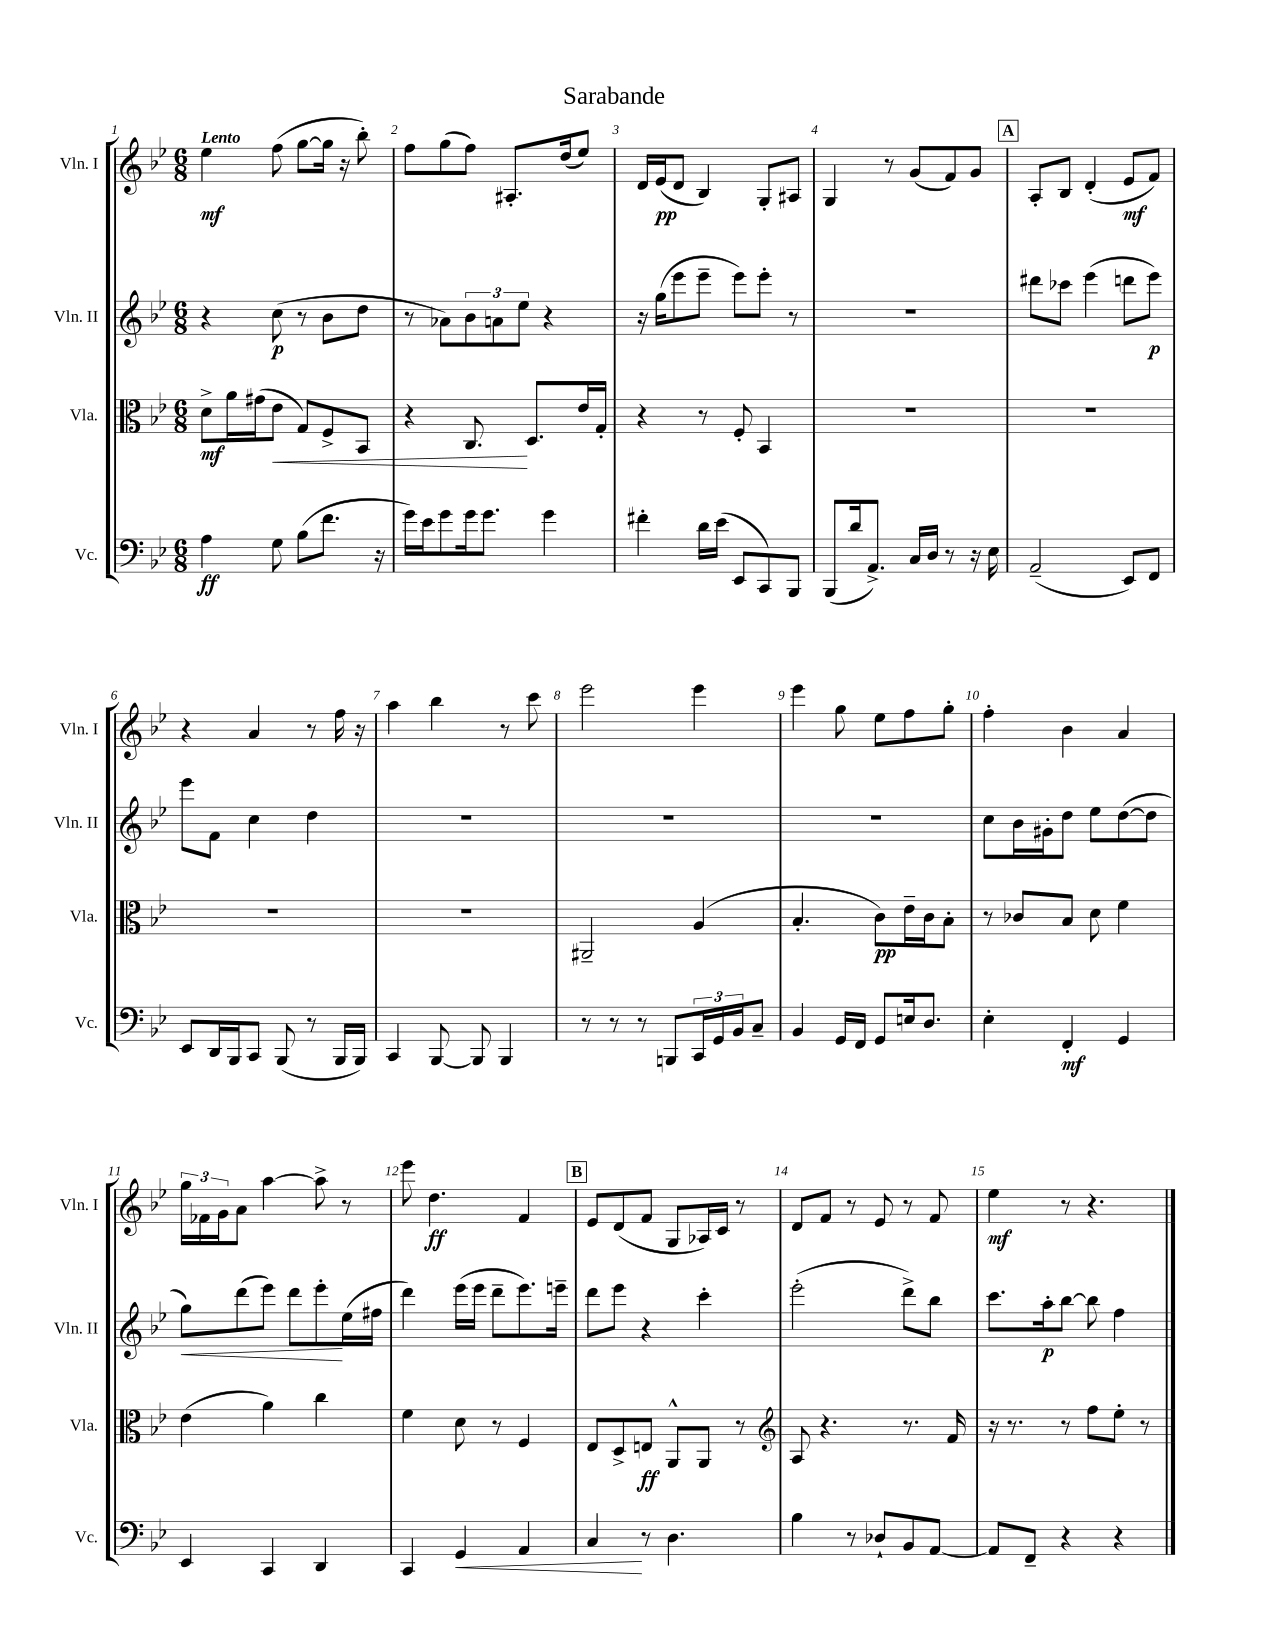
\header { title = "Sarabande" }
<<
\new StaffGroup <<
\new Staff = "s0" \with { instrumentName = "Vln. I" shortInstrumentName = "Vln. I" } {
    \clef treble \key bes \major \numericTimeSignature \time 6/8 \tempo "Lento"
    ees''4\mf f''8( g''8~ g''16 r16 bes''8-.) |
    f''8 g''8( f''8) ais8.-. d''16( ees''8) |
    d'16 ees'16\pp( d'8 bes4) g8-. ais8 |
    g4 r8 g'8( f'8) g'8 |
    \mark \markup { \box "A" } a8-. bes8 d'4-.( ees'8\mf f'8) |
    r4 a'4 r8 f''16 r16 |
    a''4 bes''4 r8 c'''8 |
    ees'''2 ees'''4 |
    ees'''4 g''8 ees''8 f''8 g''8-. |
    f''4-. bes'4 a'4 |
    \tuplet 3/2 { g''16 fes'16 g'16 } a'8 a''4~ a''8-> r8 |
    ees'''8 d''4.\ff f'4 |
    \mark \markup { \box "B" } ees'8 d'8( f'8 g8 aes16) c'16 r8 |
    d'8 f'8 r8 ees'8 r8 f'8 |
    ees''4\mf r8 r4. \bar "|." |
}
\new Staff = "s1" \with { instrumentName = "Vln. II" shortInstrumentName = "Vln. II" } {
    \clef treble \key bes \major \numericTimeSignature \time 6/8
    r4 c''8\p( r8 bes'8 d''8 |
    r8 aes'8) \tuplet 3/2 { bes'8 a'8 ees''8 } r4 |
    r16 g''16( ees'''8 ees'''8-- ees'''8) ees'''8-. r8 |
    R2. |
    \mark \markup { \box "A" } dis'''8 ces'''8 ees'''4( d'''8 ees'''8\p) |
    ees'''8 f'8 c''4 d''4 |
    R2. |
    R2. |
    R2. |
    c''8 bes'16 gis'16-. d''8 ees''8 d''8~( d''8 |
    g''8\<) d'''8( ees'''8) d'''8 ees'''8-.\! ees''16( fis''16 |
    d'''4) ees'''16( ees'''16 d'''8-- ees'''8.) e'''16-- |
    \mark \markup { \box "B" } d'''8 ees'''8 r4 c'''4-. |
    ees'''2-.( d'''8->) bes''8 |
    c'''8. a''16-.\p bes''8~ bes''8 f''4 \bar "|." |
}
\new Staff = "s2" \with { instrumentName = "Vla." shortInstrumentName = "Vla." } {
    \clef alto \key bes \major \numericTimeSignature \time 6/8
    d'8->\mf a'16 gis'16( ees'8\< g8) f8-> bes,8 |
    r4 c8.\! d8. ees'16 g16-. |
    r4 r8 f8-. bes,4 |
    R2. |
    \mark \markup { \box "A" } R2. |
    R2. |
    R2. |
    ais,2-- a4( |
    bes4.-. c'8\pp) ees'16-- c'16 bes8-. |
    r8 ces'8 bes8 d'8 f'4 |
    ees'4( a'4) c''4 |
    f'4 d'8 r8 f4 |
    \mark \markup { \box "B" } ees8 d8-> e8\ff a,8-^ a,8 r8 |
    \clef treble a8 r4. r8. f'16 |
    r16 r8. r8 f''8 ees''8-. r8 \bar "|." |
}
\new Staff = "s3" \with { instrumentName = "Vc." shortInstrumentName = "Vc." } {
    \clef bass \key bes \major \numericTimeSignature \time 6/8
    a4\ff g8 bes8( f'8. r16 |
    g'16) ees'16 g'8 g'16 g'8. g'4 |
    fis'4-. d'16 ees'16( ees,8 c,8) bes,,8 |
    bes,,8( d'16 a,8.->) c16 d16 r8 r16 ees16 |
    \mark \markup { \box "A" } a,2--( ees,8) f,8 |
    ees,8 d,16 bes,,16 c,8 bes,,8( r8 bes,,16 bes,,16) |
    c,4 bes,,8~ bes,,8 bes,,4 |
    r8 r8 r8 b,,8 \tuplet 3/2 { c,16 g,16 bes,16 } c8-- |
    bes,4 g,16 f,16 g,8 e16 d8. |
    ees4-. f,4-.\mf g,4 |
    ees,4 c,4 d,4 |
    c,4 g,4\< a,4 |
    \mark \markup { \box "B" } c4\! r8 d4. |
    bes4 r8 des8-! bes,8 a,8~ |
    a,8 f,8-- r4 r4 \bar "|." |
}
>>
>>
\layout { \context { \Score \override BarNumber.break-visibility = ##(#f #t #t) barNumberVisibility = #all-bar-numbers-visible } }
